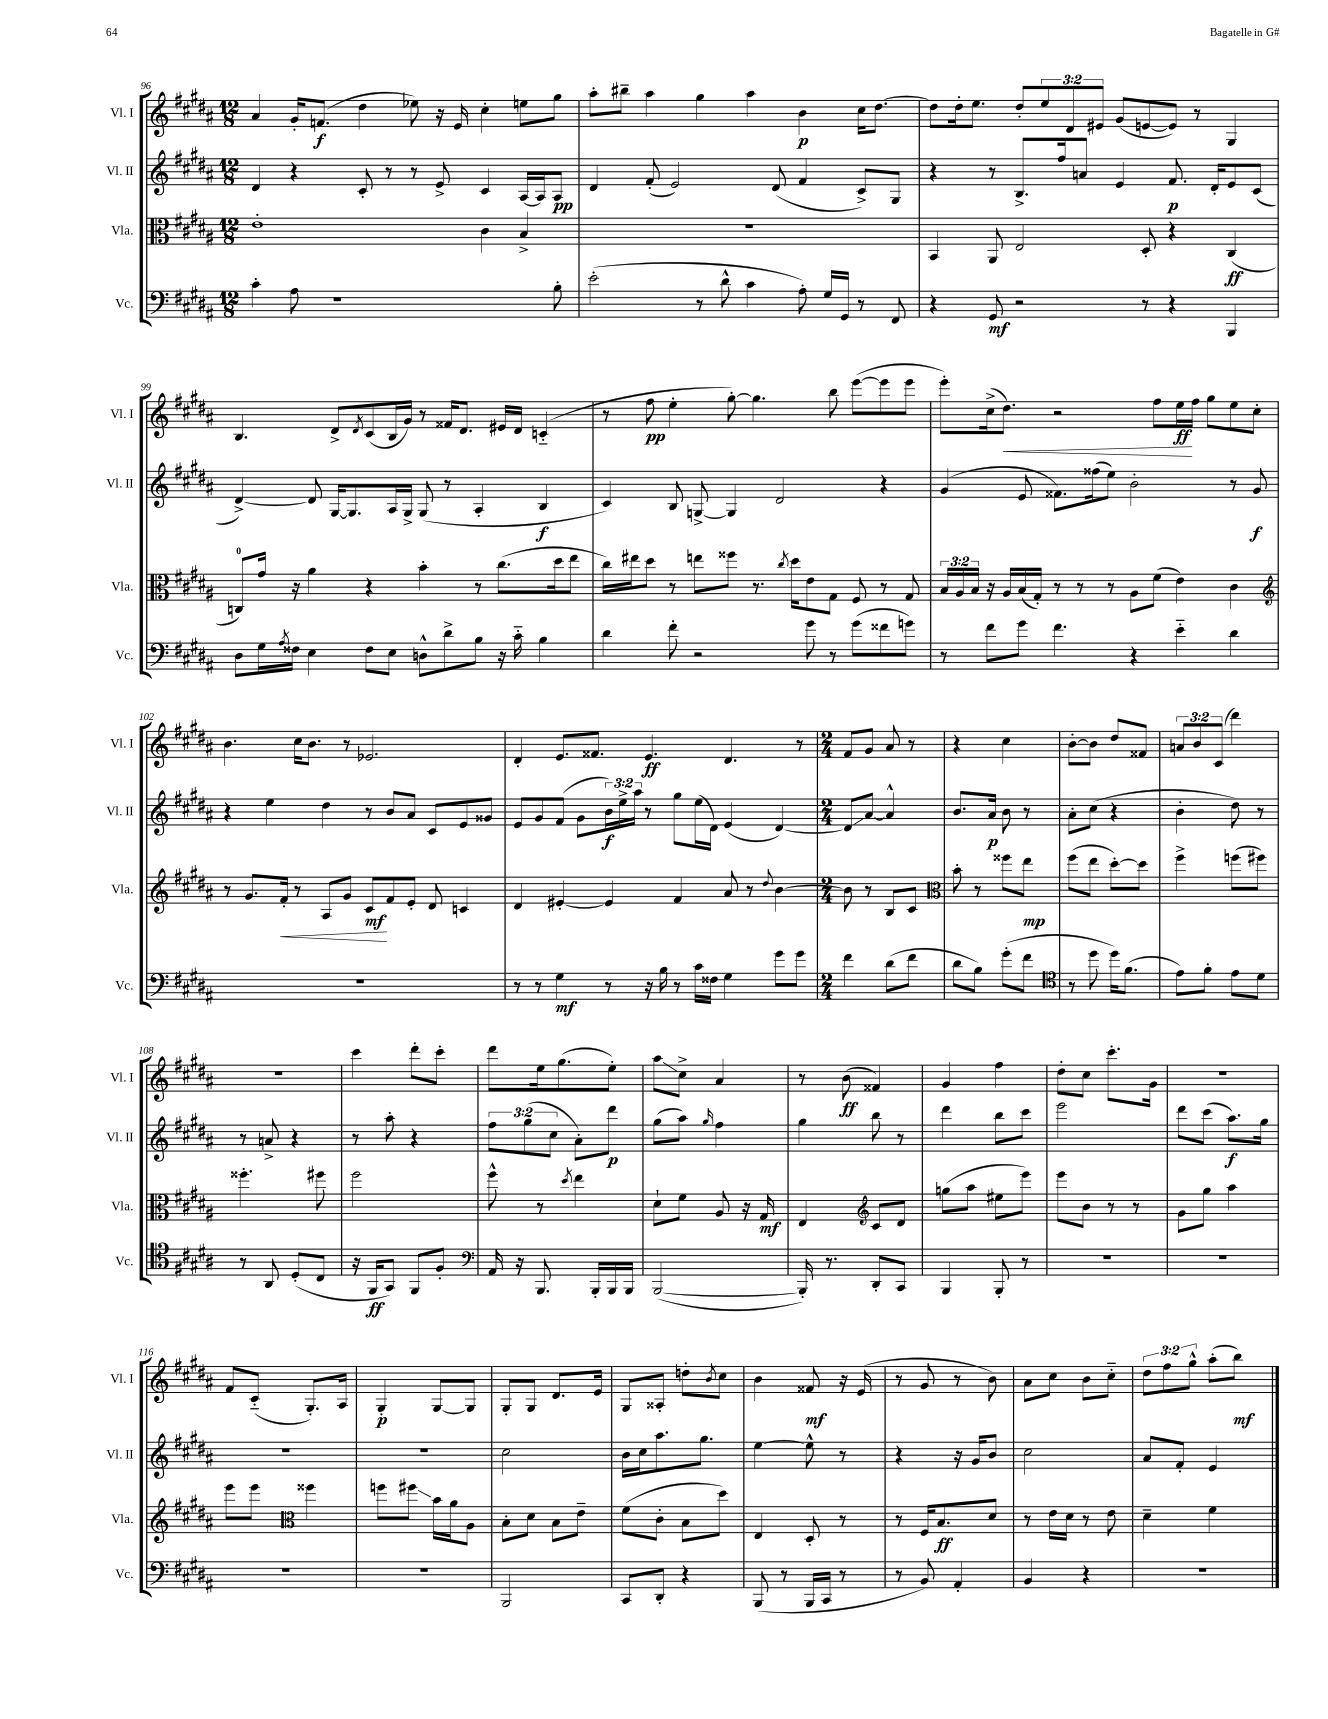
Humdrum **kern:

**kern	**kern	**kern	**kern
*staff4	*staff3	*staff2	*staff1
*clefF4	*clefC3	*clefG2	*clefG2
*k[f#c#g#d#a#]	*k[f#c#g#d#a#]	*k[f#c#g#d#a#]	*k[f#c#g#d#a#]
*M12/8	*M12/8	*M12/8	*M12/8
4c#'	1e'	4d#	4a#
8A#	.	4r	16g#'
.	.	.	(8.f
1r	.	.	.
.	.	8c#'	4dd#
.	.	8r	.
.	.	8r	8ee-)
.	.	8e^	16r
.	.	.	16e
.	4c#	4c#	4cc#'
.	4B^	[16A#	8ee
.	.	16A#]	.
8B'	.	8A#	8gg#
=	=	=	=
(2e'	1.r	4d#	8aa#'
.	.	.	8bb#~
.	.	(8f#'	4aa#
.	.	2e)	.
8r	.	.	4gg#
8d#^^	.	.	.
4c#	.	.	4aa#
.	.	(8d#	.
8A#')	.	4f#	4b
16G#	.	.	.
16GG#	.	.	.
8r	.	8c#^)	16cc#
.	.	.	[8.dd#
8FF#	.	8G#	.
=	=	=	=
4r	4BB	4r	8dd#]
.	.	.	16dd#'
.	.	.	8.ee
8GG#	8AA#	8r	.
2r	2E	8.B^	8dd#'
.	.	.	12ee
.	.	16ff#	.
.	.	.	12d#
.	.	8a	.
.	.	.	12e#
.	.	4e	(8g#
8r	8D#'	.	[8e
4r	4r	8.f#	8e])
.	.	.	8r
.	.	16d#'	.
4BBB	(4C#	8e	4G#
.	.	(8c#	.
=	=	=	=
8D#	8C)	[4d#^)	4.B
16G#	16g#	.	.
8qA#	.	.	.
16F##	16r	.	.
4E	4a#	8d#]	.
.	.	[16G#	8d#^
.	.	8.G#]	.
.	.	.	8qd#
8F##	4r	.	(8c#
8E	.	16A#	16B
.	.	16G#^	16g#)
8D^^	4b'	(8G#	8r
8d#^	.	8r	16f##
.	.	.	8.d#
8B	8r	4A#'	.
16r	(8.cc#	.	16e#
16c#'~	.	.	16d#
4B	.	4B	(4c'~
.	16dd#	.	.
.	8ee	.	.
=	=	=	=
4d#	16cc#)	4c#)	8r
.	16ee#	.	.
.	8dd#	.	8ff#
8f#'	8r	8B	4ee'
2r	8ee	[8G^	.
.	8ff##	4G]	[8gg#')
.	8.r	.	4.gg#]
.	.	2d#	.
.	8qcc#	.	.
.	16dd#	.	.
8g#	8e	.	.
8r	8G#	.	8bb
(8g#	8F#	.	([8eee
8f##	8r	4r	8eee]
8g)	8G#	.	8eee
=	=	=	=
8r	24B	(4g#	8eee')
.	24A#	.	.
.	24B	.	.
8f#	16r	.	(16cc#^
.	16A#	.	8.dd#)
8g#	(16B	8e	.
.	16G#')	.	.
4.f#	8r	8.f##)	2r
.	8r	.	.
.	.	(16ff##	.
.	8r	8ee)	.
4r	8A#	2b'	.
.	(8f#	.	8ff#
4e'~	4e)	.	16ee
.	.	.	16ff#
.	.	.	8gg#
4d#	4c#	8r	8ee
.	.	8g#	8cc#'
=	=	=	=
*	*clefG2	*	*
1.r	8r	4r	4.b
.	8.g#	.	.
.	.	4ee	.
.	16f#'	.	.
.	8r	.	16cc#
.	.	.	8.b
.	8A#	4dd#	.
.	8g#	.	8r
.	8c#	8r	2.e-
.	8f#	8b	.
.	8e'	8a#	.
.	8d#	8c#	.
.	4c	8e	.
.	.	8g##	.
=	=	=	=
8r	4d#	8e	4d#'
8r	.	8g#	.
4G#	[4e#'	(8f#	8.e
.	.	8g#	.
.	.	.	8.f##
8r	4e#]	24b)	.
.	.	24ee^	.
.	.	24aa#	.
16r	.	8r	4.e
16B	.	.	.
8r	4f#	8gg#	.
16c#	.	(16ee	.
16F##	.	16d#)	.
4G#	8a#	(4e	4.d#
.	8r	.	.
.	8qqdd#	.	.
8g#	[4b	[4d#)	.
8g#	.	.	8r
=	=	=	=
*M2/4	*M2/4	*M2/4	*M2/4
4f#	8b]	8d#]	8f#
.	8r	[8a#	8g#
(8d#	8B	4a#^^]	8a#
8f#	8c#	.	8r
=	=	=	=
*	*clefC3	*	*
8d#	8b'	8.b	4r
8B)	8r	.	.
.	.	16a#	.
(8g#'	8ff##	8b	4cc#
8f#	8ee	8r	.
=	=	=	=
*clefC4	*	*	*
8r	(8ff#	8a#'	[8b'
8dd#	8ee	(8cc#	8b]
16dd#)	[8dd#')	4r	8dd#
(8.f#	.	.	.
.	8dd#]	.	8f##
=	=	=	=
8e)	4ff#^	4b'	12a
.	.	.	12b
8f#'	.	.	.
.	.	.	(12c#
8e	(8ff	8dd#)	4ddd#)
8d#	8ff#)	8r	.
=	=	=	=
8r	4.ff##'	8r	2r
8AA#	.	8a^	.
(8D#'	.	4r	.
8C#	8ff#	.	.
=	=	=	=
16r	2ff#	8r	4ccc#
16FF#	.	.	.
8GG#)	.	8aa#'	.
8FF#	.	4r	8ddd#'
8F#'	.	.	8ccc#'
=	=	=	=
*clefF4	*	*	*
16AA#	8ff#^^	12ff#	8ddd#
16r	.	.	.
.	.	(12gg#	.
8.BBB	8r	.	16ee
.	.	12cc#	.
.	.	.	(8.gg#
.	8qdd#	.	.
.	4ee	8a#')	.
16BBB'	.	.	.
16BBB	.	8ddd#	8ee')
16BBB	.	.	.
=	=	=	=
([2BBB	8d#`	(8gg#	8aa#
.	8f#	8aa#)	8cc#^
.	.	16qqgg#	.
.	8A#	4ff#	4a#
.	16r	.	.
.	16G#	.	.
=	=	=	=
16BBB'])	4E	4gg#	8r
8.r	.	.	.
.	.	.	(8b
*	*clefG2	*	*
8DD#'	8c#	8bb	4f##)
8CC#	8d#	8r	.
=	=	=	=
4BBB	(8gg	4ddd#	4g#
.	8aa#	.	.
8BBB'	8ee#	8bb	4ff#
8r	8eee)	8ccc#	.
=	=	=	=
2r	8eee	2eee	8dd#'
.	8b	.	8cc#
.	8r	.	8.ccc#'
.	8r	.	.
.	.	.	16g#
=	=	=	=
2r	8g#	8ddd#	2r
.	8gg#	(8ccc#	.
.	4aa#	8.aa#)	.
.	.	16gg#	.
=	=	=	=
2r	8eee	2r	8f#
.	8eee	.	(8c#'~
*	*clefC3	*	*
.	4ff##	.	8.G#')
.	.	.	16A#
=	=	=	=
2r	8ff	2r	4G#'
.	8ff#	.	.
.	16b	.	[8G#
.	16a#	.	.
.	8A#	.	8G#]
=	=	=	=
2BBB	8B'	2cc#	8G#'
.	8d#	.	8G#
.	8B	.	8.d#
.	8e~	.	.
.	.	.	16e
=	=	=	=
8CC#	(8f#	16b	8G#
.	.	16cc#	.
8DD#'	8c#'	8.aa#	8A##'
4r	8B	.	8dd'
.	.	8.gg#	.
.	.	.	8qb
.	8dd#)	.	8cc#
=	=	=	=
(8BBB	4E	[4ee	4b
8r	.	.	.
16BBB	8D#'	8ee^^]	8f##
16CC#	.	.	.
8r	8r	8r	16r
.	.	.	(16e
=	=	=	=
8r	8r	4r	8r
8BB)	16F#	.	8g#
.	8.B	.	.
4AA#'	.	16r	8r
.	.	16g#	.
.	8d#	8b	8b)
=	=	=	=
4BB	8r	2cc#	8a#
.	16e	.	8cc#
.	16d#	.	.
4r	8r	.	8b
.	8e	.	8cc#'~
=	=	=	=
2r	4d#~	8a#	12dd#
.	.	.	12ff#
.	.	8f#'	.
.	.	.	12gg#^^
.	4f#	4e	(8aa#'
.	.	.	8bb)
==	==	==	==
*-	*-	*-	*-
